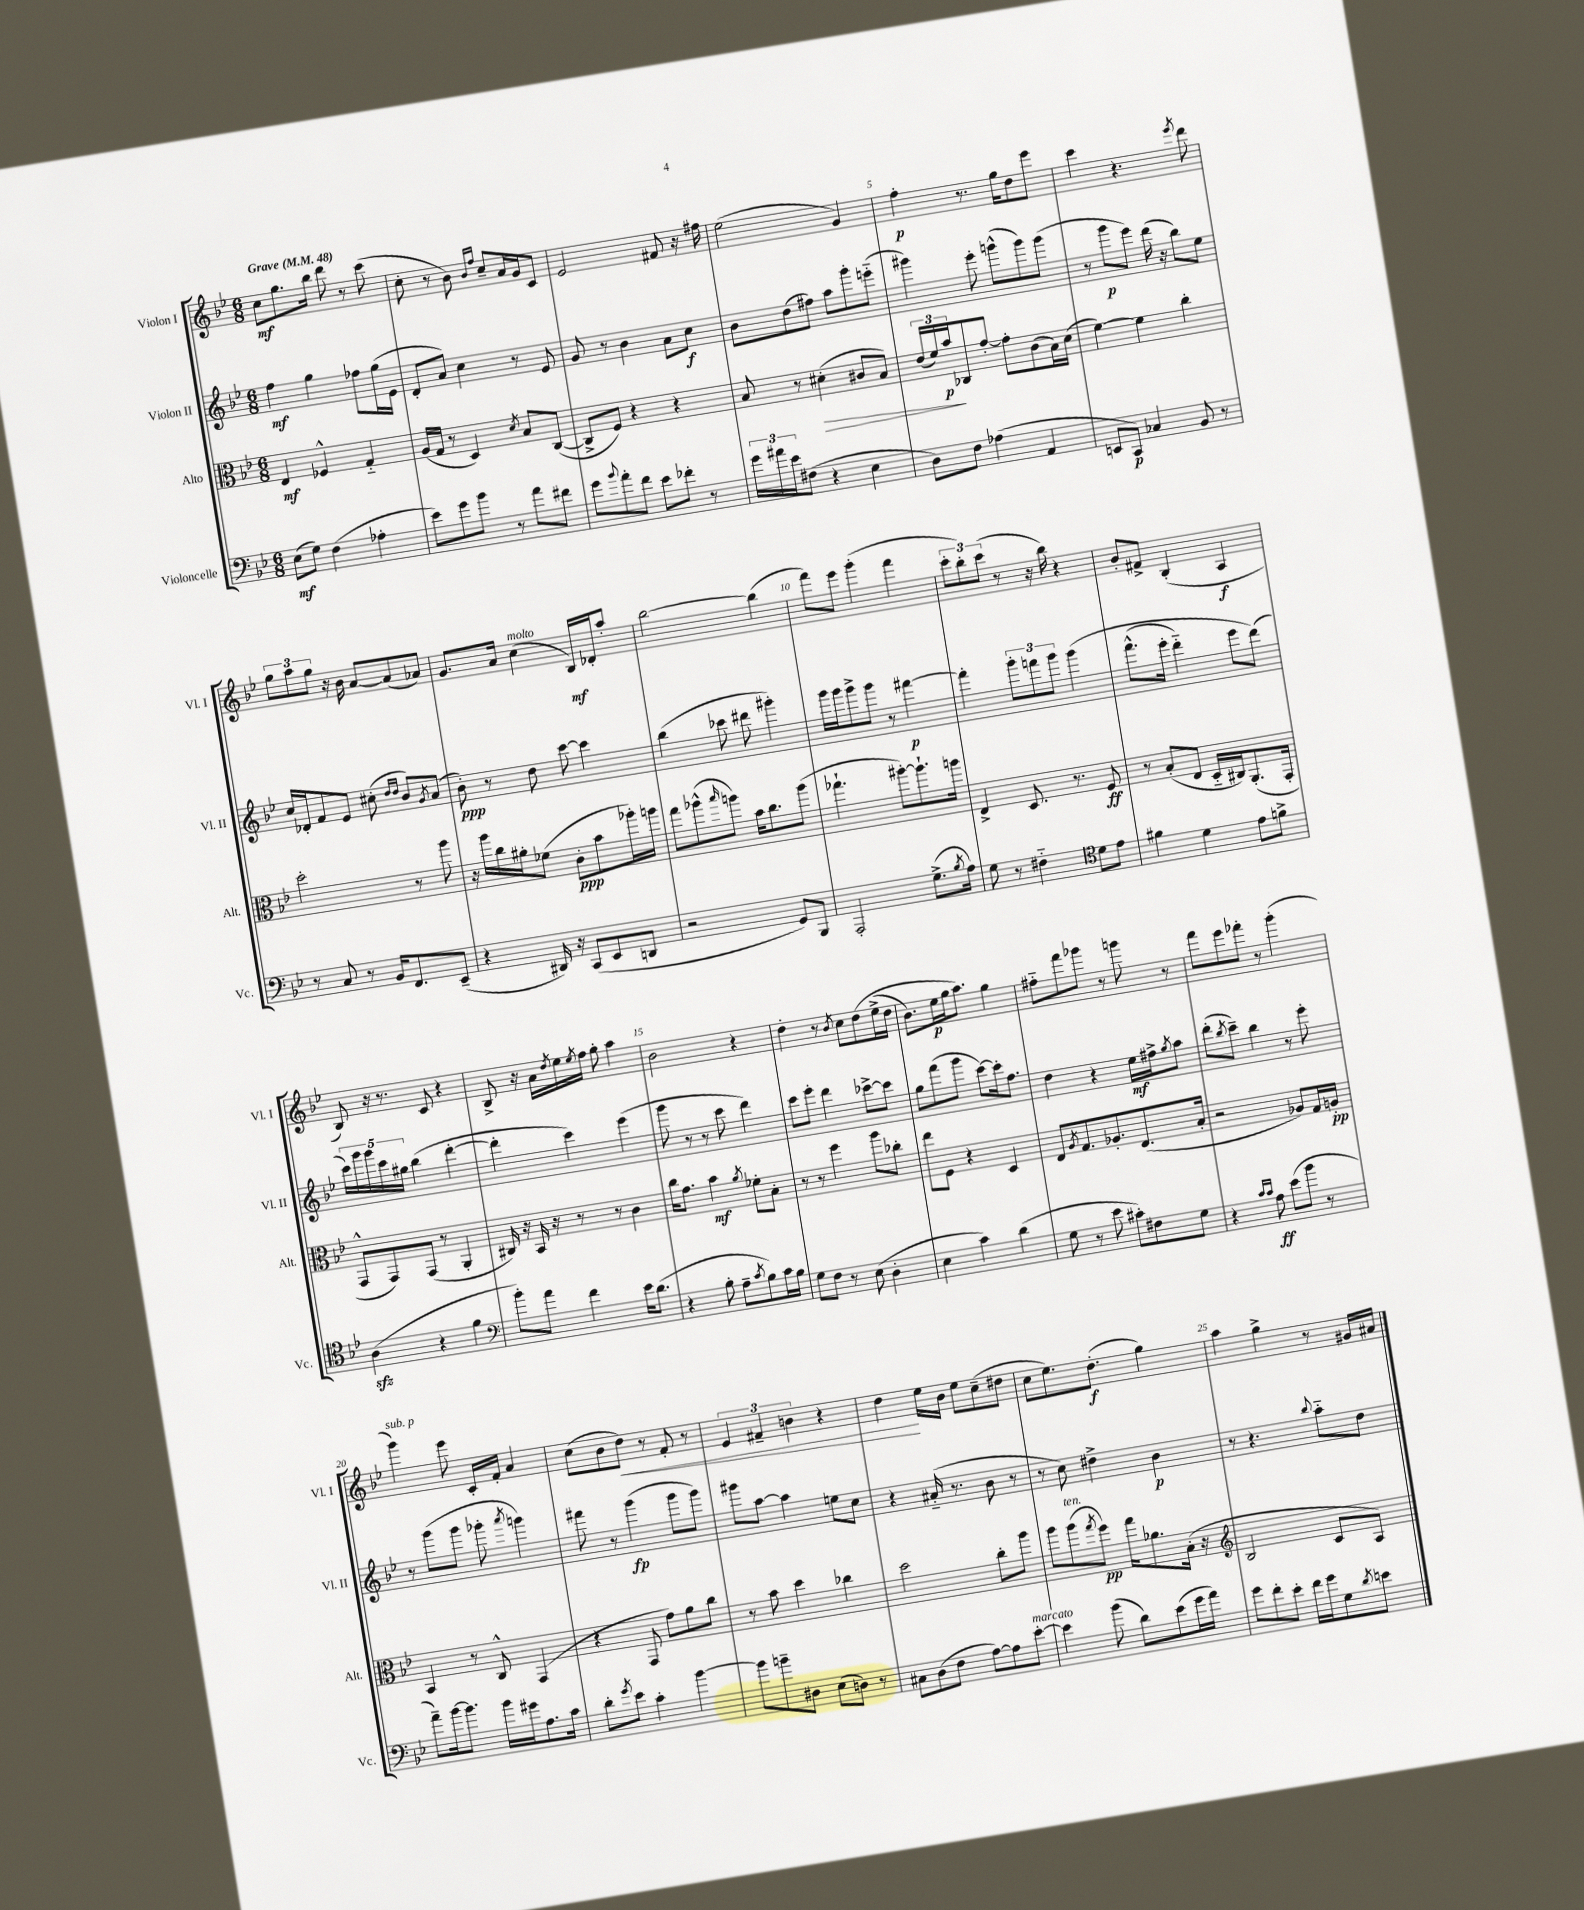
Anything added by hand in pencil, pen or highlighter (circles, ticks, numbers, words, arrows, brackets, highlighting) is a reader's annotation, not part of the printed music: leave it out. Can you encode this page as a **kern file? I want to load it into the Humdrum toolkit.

**kern	**kern	**kern	**kern
*staff4	*staff3	*staff2	*staff1
*clefF4	*clefC3	*clefG2	*clefG2
*k[b-e-]	*k[b-e-]	*k[b-e-]	*k[b-e-]
*M6/8	*M6/8	*M6/8	*M6/8
*MM48	*MM48	*MM48	*MM48
(8E-	4E-	4ff	8cc
8G)	.	.	8.gg
(4F	4F-^^	4gg	.
.	.	.	16bb-
.	.	.	8ddd
4A-'	4G'~	8ff-	8r
.	.	(16gg	(8ccc
.	.	16e-	.
=	=	=	=
8e-)	(16A	8d'	8cc'
.	16G	.	.
8g	8r	8a)	8r
8b-	4D)	4cc	8b-)
.	.	.	16qqb-
.	.	.	16qqff
8r	.	.	8cc~
.	8qd	.	.
8a	8B-	8r	16a
.	.	.	16g
8f#	([8C	8e-	8c
=	=	=	=
8g	8C^]	8g	2e-
8qqb-	.	.	.
8a'	8F)	8r	.
8f	4r	4b-	.
8e-	.	.	.
8f-'	4r	8a	8f#
8r	.	8cc	16r
.	.	.	16ff#
=	=	=	=
24g	8B-	8b-	(2ee-
24a#	.	.	.
24e-	.	.	.
(8F#	8r	(8dd	.
4r	(4d#'	8ff#)	.
.	.	8aa	.
4E-	8c#	8ggg'	4g)
.	8B-)	(8eee'~	.
=	=	=	=
8D)	(24e-	4ggg#)	4ff'
.	24f)	.	.
.	24b-	.	.
8F	8C-	.	.
(4A-	[8g'	8eee-'	8.r
.	8g']	(8ggg^^	.
.	.	.	16gg
4AA	(8c	8ggg)	8dd
.	16B-)	(8ggg	8eee-
.	(16d	.	.
=	=	=	=
8EE	[4f)	8r	4ccc
8CC)	.	8ggg	.
4C-	4f]	8eee-)	4.r
.	.	(16ddd	.
.	.	16r	.
8BB-	4cc'	8bb-)	.
.	.	.	8qeee-
8r	.	8ee-	8ddd
=	=	=	=
8r	2dd'	16cc	12gg
.	.	16d-'	.
.	.	.	12aa
8C	.	8f	.
.	.	.	12gg
8r	.	8e-	16r
.	.	.	16b-
16BB-	.	(8cc#'	[8a
8.FF	.	.	.
.	.	16qqdd	.
.	.	16qqdd	.
.	8r	8b-)	(8a]
.	.	8qg	.
(8EE-~	8aa	(8a	8a-)
=	=	=	=
4r	16r	8b-')	8.g
.	16aa	.	.
.	16cc	8r	.
.	16a#'	.	16a
16DD#)	(8f-	8dd	(4cc
16r	.	.	.
(8CC	8c'	[8ccc	.
8EE-	8b-	4ccc]	16B-)
.	.	.	16d-'
8DD	16aa-')	.	8aa'
.	16aa	.	.
=	=	=	=
2r	8gg	(4bb-	[2bb-
.	(8aa-^^	.	.
.	16qqbb-	.	.
.	8aa)	8ccc-	.
.	16b-	8ddd#	.
.	8.cc	.	.
8GG)	.	4ggg#')	(4bb-]
8BBB-	(8aa	.	.
=	=	=	=
2AAA'	4.gg-`	16ggg	8fff)
.	.	16ggg	.
.	.	8ggg^	8eee-
.	.	8ggg	(4ggg'
.	[8aa#')	8r	.
(8.G^	8.aa#`]	[4fff#	4fff
8qB-	.	.	.
16A)	16aa	.	.
=	=	=	=
8G	4E-^	4fff#']	12ccc'
.	.	.	12bb-')
8r	.	.	.
.	.	.	(12ccc
4F#'~	8.D	12ggg'	8r
.	.	12fff	.
.	.	.	16r
.	.	12ggg	.
.	8.r	.	16bb-)
*clefC4	*	*	*
8d	.	&(4ggg	4r
8e-	8F	.	.
=	=	=	=
4f#	8r	(8.fff^^	8b-'
.	(8B-'	.	8f#^
.	.	16eee-'	.
4d	8E-	4ddd'~)	(4B-'
.	16D'~	.	.
.	16C#)	.	.
8e-	(8.AA'	8eee-	4A
8f^	.	(8ddd&)	.
.	16GG'	.	.
=	=	=	=
(4A	8GG^^	20ccc)	8B-)
.	.	20ggg	.
.	.	20ggg	.
.	8GG)	.	16r
.	.	20ccc	.
.	.	.	8.r
.	.	20gg#	.
4r	(8GG	(4bb-	.
.	8r	.	8c
4f	4AA'	[4ddd'	4r
=	=	=	=
*clefF4	*	*	*
8b-')	16C#)	4ddd']	8B-^
.	16r	.	.
8a	16BB-	.	16r
.	16r	.	16a
.	.	.	8qdd
4f	8r	4ccc)	16ee-
.	.	.	8qee-
.	.	.	16ff
.	8r	.	8gg'
16e-	4c	(4eee-	4aa
(8.d	.	.	.
=	=	=	=
4r	16cc	8ggg	2b-
.	8.g	.	.
.	.	8r	.
8B-'	4b-	8r	.
8A~	.	8ccc	.
8qc	8qa	.	.
8B-)	8f-'	4ddd)	4r
16c	8B-'	.	.
16B-	.	.	.
=	=	=	=
8G	8r	8ccc	4dd'
8F	8r	8eee-'	.
8r	4ff	4ddd	8r
.	.	.	8qb-
(8E-	.	.	8cc
4D'	8aa	[8ccc-^	&(8dd
.	8cc-'	8ccc-]	(16ee-^
.	.	.	16dd
=	=	=	=
4E-	8ee-	8gg	8.b-)
.	8F	(8fff	.
.	.	.	16ee-
4c)	4r	8ggg	16gg
.	.	.	8.aa&)
.	.	[8ccc)	.
(4d	4D	16ccc']	4gg
.	.	8.ff	.
=	=	=	=
8G	8E-	4dd	8ff#'~
.	8qA	.	.
8r	8.G	.	8fff
8e-	.	4r	8ggg-
.	8.A-'	.	.
8c#')	.	.	8r
8F#	(8.E-	16ee-	8ggg
.	.	16ff#^	.
.	.	8qgg	.
8G	.	8aa	8r
.	16B-'	.	.
=	=	=	=
4r	2r	(8ddd'	8fff
.	.	8qbb-	.
.	.	8ccc~)	8eee-
16qqc	.	.	.
16qqc	.	.	.
8A	.	4bb-	8fff-'
(8e-	.	.	8r
8b-	8A-)	8r	(4ggg'
8r	16G	8eee-'	.
.	16A'	.	.
=	=	=	=
8a~)	4BB-	8r	4ggg)
[16b-	.	(8ggg	.
8.b-]	.	.	.
.	8r	8ggg	8eee-
16b-	8C^^	8ggg-'	16c'
16g#	.	.	16f'
.	.	8qaaa	.
8.A	(4GG	4ggg)	4a
16c	.	.	.
=	=	=	=
8d'	4r	8fff#	(8cc
8qg	.	.	.
8e-	.	8r	8b-
4c'	8GG	(4ggg	8dd)
.	8g)	.	8r
[4b-	8a	8ggg	8f'
.	8cc	8ggg)	8r
=	=	=	=
8b-]	8r	8ggg#	6e-
8b~	8b-	[8aa	.
.	.	.	6f#~
8D#	4dd	4aa]	.
.	.	.	6b
(8E-	.	.	.
8D)	4cc-	8ee	4r
8r	.	8cc	.
=	=	=	=
8C#	2dd	4r	4dd
(8D	.	.	.
8F	.	(16a#'~	16ee-
.	.	8.r	16b-
[8A)	.	.	8ee-
8A]	8cc'	8b-	(8cc~
[8e-'	8aa	8r	8dd#
=	=	=	=
4e-]	8aa	8r	8cc
.	(8aa	8cc)	8.ee-)
.	8qgg	.	.
(8b-	8ff)	4dd#^	.
.	.	.	(8.dd'
8d)	16gg	.	.
.	8.a-	.	.
(8e-	.	4b-	4gg)
16g	(16B-'	.	.
16a)	16r	.	.
=	=	=	=
*	*clefG2	*	*
8g	2B-	8r	4aa
8f'	.	4.r	.
8e-'	.	.	4gg^
16f	.	.	.
16g	.	.	.
.	.	8qqbb-	.
8G	8c	8aa'~	8r
8qd	.	.	.
8e	8A)	8dd	16g#
.	.	.	16a#
==	==	==	==
*-	*-	*-	*-
